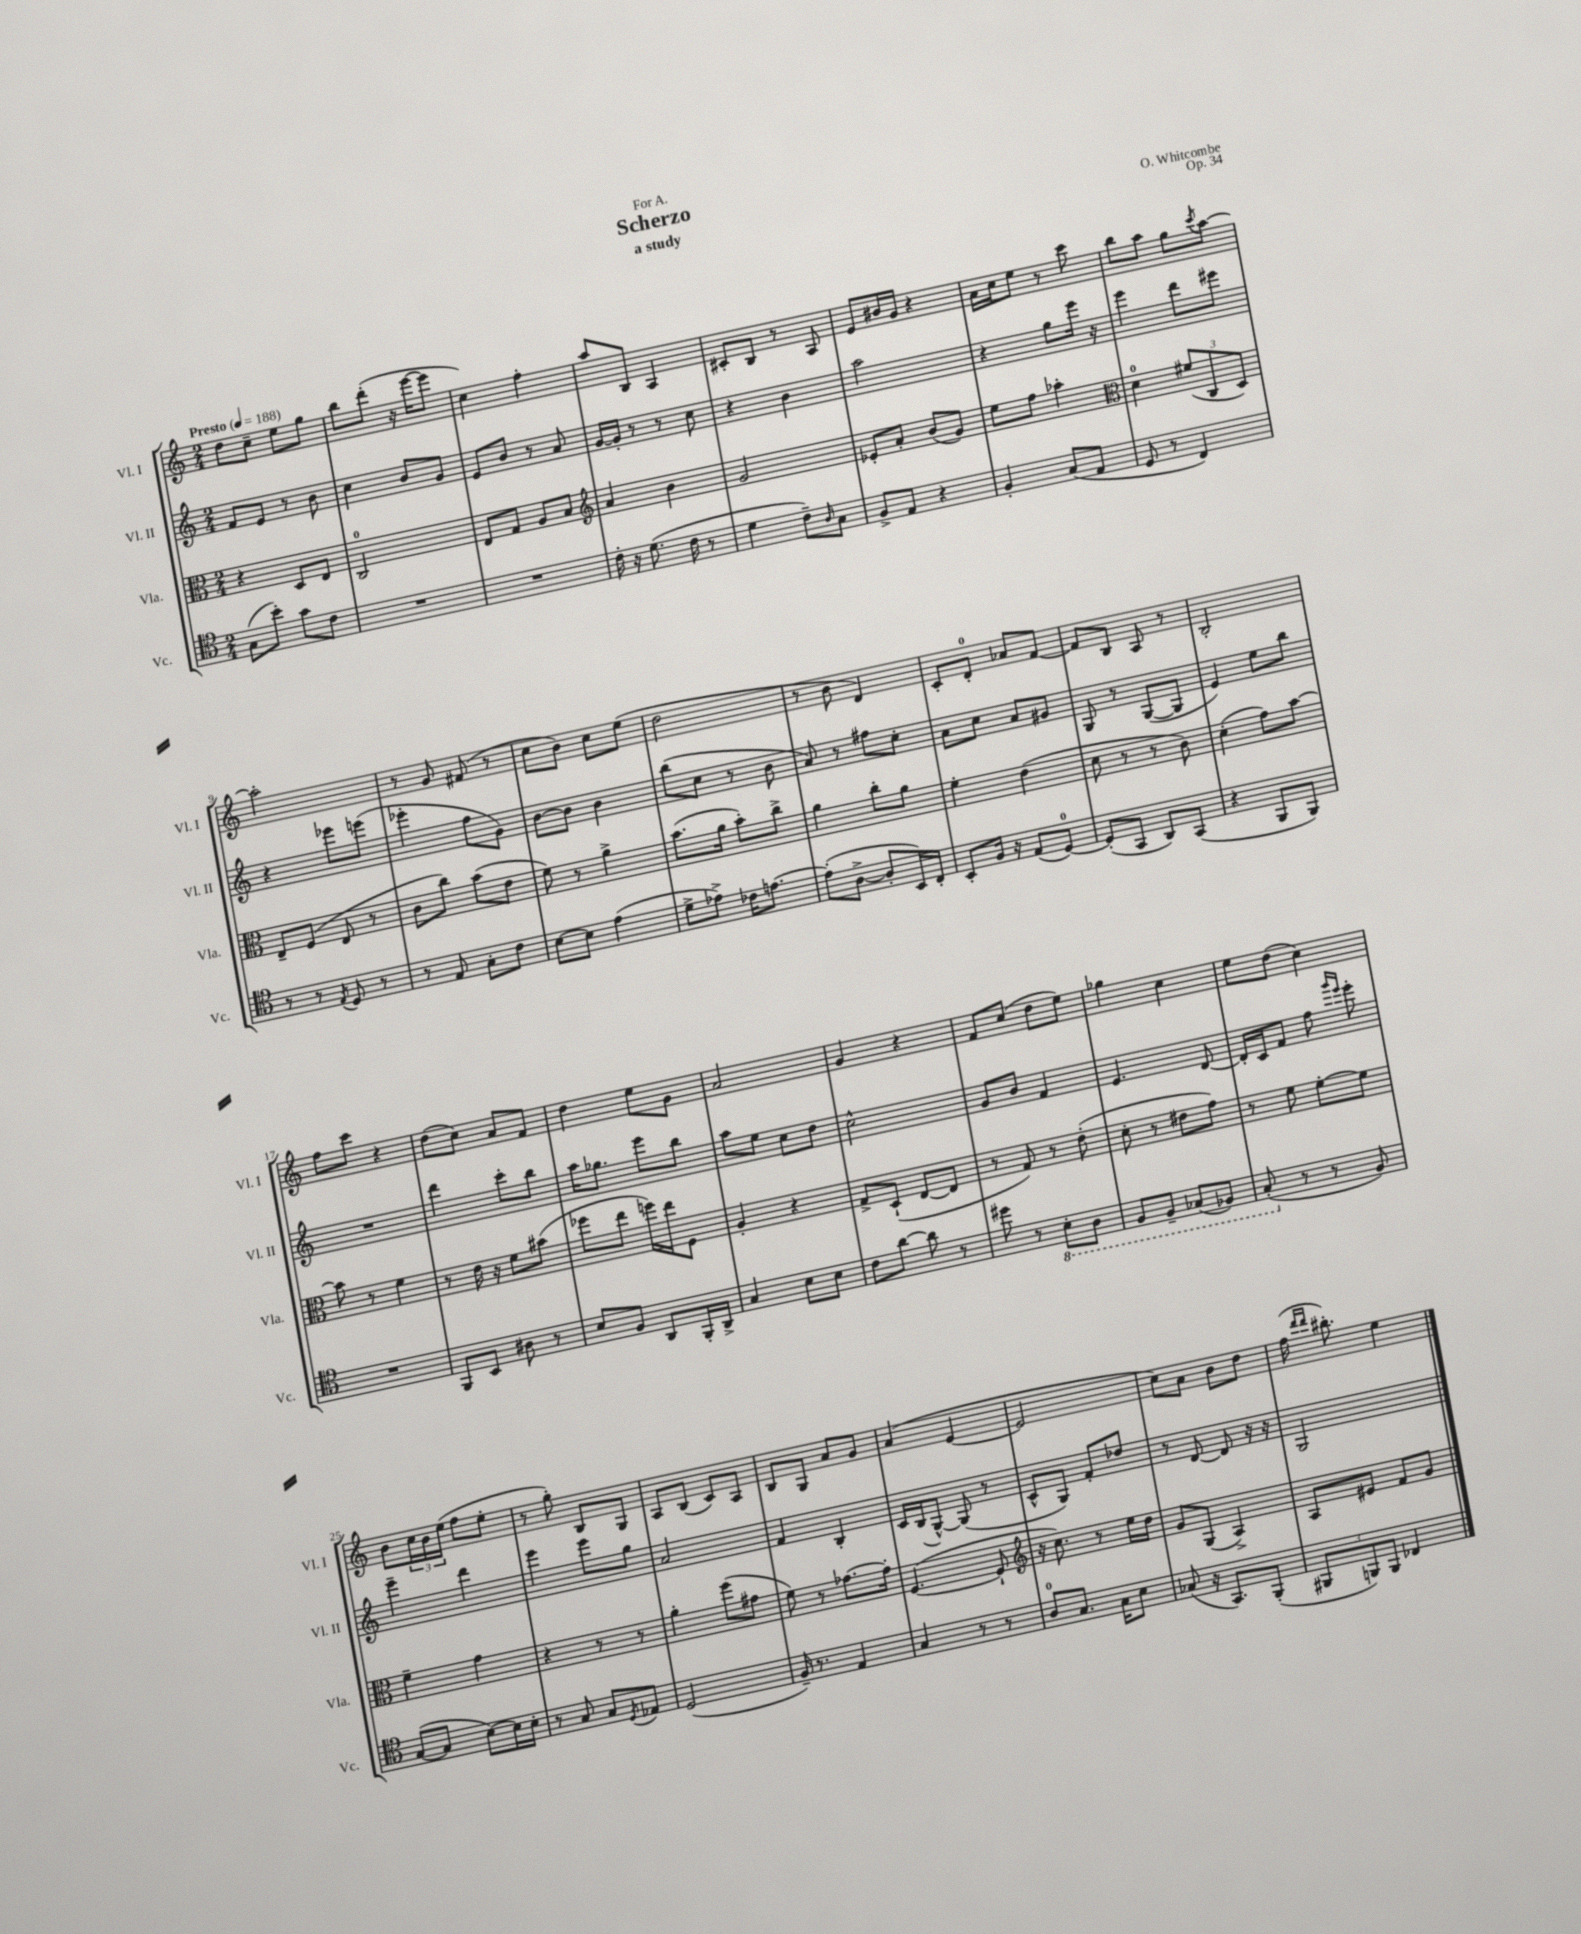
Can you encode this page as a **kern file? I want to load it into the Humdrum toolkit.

**kern	**kern	**kern	**kern
*staff4	*staff3	*staff2	*staff1
*clefC4	*clefC3	*clefG2	*clefG2
*k[]	*k[]	*k[]	*k[]
*M2/4	*M2/4	*M2/4	*M2/4
*MM188	*MM188	*MM188	*MM188
(8G	4r	8f	8dd
8b')	.	8e	8cc~
8g	8D	8r	8ee
8c	8E	8b	8gg
=	=	=	=
2r	2C	4cc	8bb
.	.	.	(8ddd'
.	.	8b	16r
.	.	.	[16eee
.	.	8g	8eee]
=	=	=	=
2r	8E	8e	4cc)
.	8G	8b	.
.	8A	8r	4ff'
.	8B	8a	.
=	=	=	=
*	*clefG2	*	*
16c'	4a	[16g	8aa
16r	.	16g']	.
(8.d	.	8r	8B
.	4b	8r	4A
16c	.	.	.
8r	.	8cc	.
=	=	=	=
4d	2g	4r	8c#'
.	.	.	8B
8c~)	.	4b	8r
16qqA	.	.	.
8G	.	.	8A
=	=	=	=
8F^	8e-'	2aa	8e
8E	8a'	.	16b#
.	.	.	16g
4r	(8b	.	4r
.	8g)	.	.
=	=	=	=
4F'	8ee	4r	16a
.	.	.	16cc
.	8ff	.	8ee
(8G	4aa-'	8gg	8r
8E	.	16eee	8ccc
.	.	16r	.
=	=	=	=
*	*clefC3	*	*
8D	4d	4eee	8bb
8r	.	.	8aa
4C)	(12f#	8ddd	8gg
.	12C	.	.
.	.	.	8qccc
.	.	8eee#	[8aa
.	12D)	.	.
=	=	=	=
8r	8E~	4r	2aa']
8r	(8F	.	.
8qE	.	.	.
8D	8E	8eee-	.
8r	8r	(8eee	.
=	=	=	=
8r	8c	4eee-'	8r
8E	8cc)	.	8g
8G'	(8b	8ff	(8f#
8c	8e	8g)	8r
=	=	=	=
[8B	8f)	[8b	8cc
8B]	8r	8b]	8b)
(4e	4a^	4b	8cc
.	.	.	(8ee
=	=	=	=
8d^	(8.b	(8bb	2dd
8e-^)	.	8cc	.
.	16a	.	.
16c-	8b')	8r	.
[8.e	.	.	.
.	8cc^	8b	.
=	=	=	=
(8e']	4a	8a)	8r
[8A^	.	8r	8b
8A']	8cc'	8ff#	4d)
16BB)	8a	8cc'	.
16C'	.	.	.
=	=	=	=
8BB'	4f'	8a	8c'
16F	.	8cc	8d'
16r	.	.	.
(8E	(4e	8a	8a-
[8D)	.	8g#	[8f
=	=	=	=
(8D']	8d	8G	8f]
8GG	8r	8r	8B
8AA)	8r	([8G	8A
(8GG	8c)	8G]	8r
=	=	=	=
4r	(4d'	4e)	2B'
8FF	8g)	8ee	.
8FF)	[8b	8bb	.
=	=	=	=
2r	8b]	2r	8ff
.	8r	.	8ccc
.	4f	.	4r
=	=	=	=
8FF	8r	4ddd	(8dd
8BB	16e	.	8cc)
.	16r	.	.
8A#	8f	8ccc'	8a
8r	(8b#	8bb	8f
=	=	=	=
8B	8ff-	16aa	4dd
.	.	8.gg-	.
8F	8ee	.	.
8AA	16ff)	8eee	8ee
.	16ee	.	.
16FF'	8F	8bb	8g
16AA^	.	.	.
=	=	=	=
4G	4A'	8aa	2a
.	.	8ee	.
8B	4r	8cc	.
8B	.	8dd	.
=	=	=	=
8c	8G^	2cc^^	4g
[8a	(8D`	.	.
8a]	[8E	.	4r
8r	8E]	.	.
=	=	=	=
8dd#	8r	8g	8f
8r	8G)	8b	(8cc
8BB'	8r	4f	8dd
8AA	(8e'	.	8ee)
=	=	=	=
8FF	8d'	4.e	4gg-
8FF~	8r	.	.
(8GG-	8e#	.	4cc
8FF-)	8g)	[8d	.
=	=	=	=
(8GG'	8r	16d']	8ee
.	.	16c	.
8r	8f	8f	(8dd
8r	[8f'	8ff	4cc)
.	.	16qqggg	.
.	.	16qqeee	.
8F)	8f]	8eee'	.
=	=	=	=
([8G	4f~	4eee~	8b
8G]	.	.	24cc
.	.	.	24b
.	.	.	(24ee
[8B)	4g	4ddd	8ff
16B]	.	.	8ee'
16B'	.	.	.
=	=	=	=
8r	4r	4eee	8r
8G	.	.	8gg')
8G	8r	8eee	8B
8qD	.	.	.
8E-	8r	8gg	8G
=	=	=	=
(2D	4a'	2a	8A
.	.	.	(8B
.	(8ff	.	8c)
.	8g#	.	8A
=	=	=	=
16F~)	8f)	4f	8B
8.r	.	.	.
.	8r	.	8G
4E	[8.g-	4B'	8a
.	.	.	8g
.	16g-']	.	.
=	=	=	=
4G	([4.F	16c	(4a
.	.	(16B	.
.	.	[8G^^)	.
8r	.	(8G]	[4e
8r	8F`]	8r	.
=	=	=	=
*	*clefG2	*	*
8A	16r	8c^^	2e]
.	8.cc)	.	.
8.G	.	8G)	.
.	8r	8f'	.
16G	.	.	.
8B	16ee	8dd-	.
.	16dd	.	.
=	=	=	=
(8G-	8g	8r	8cc)
16r	(8G	[8d	8a
8.GG)	.	.	.
.	4A^)	8d]	8b
(8FF'	.	16r	8dd
.	.	16r	.
=	=	=	=
12FF#	8A	2G	(16ff
.	.	.	16qqddd
.	.	.	16qqddd
.	.	.	8.bb#')
12FF)	.	.	.
.	8e#	.	.
12FF	.	.	.
4C-	8f	.	4ee
.	8g	.	.
==	==	==	==
*-	*-	*-	*-
